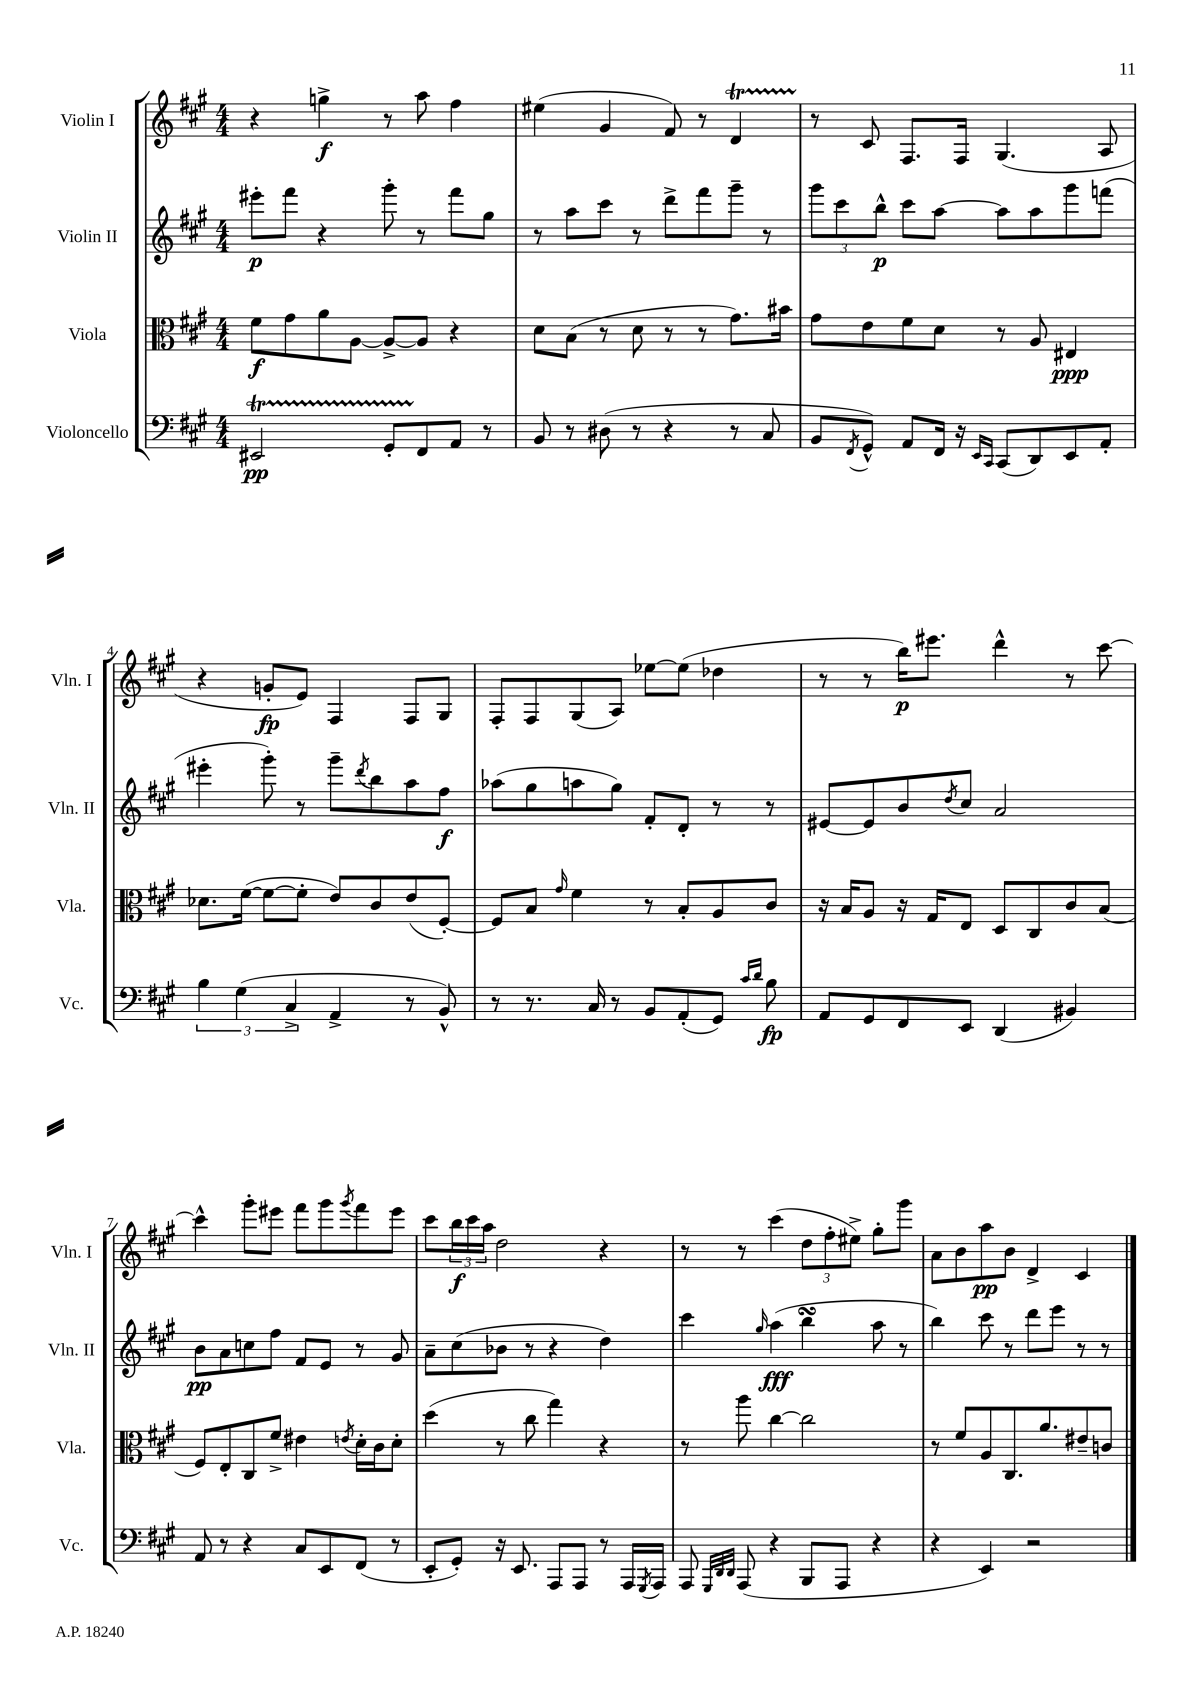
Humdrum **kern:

**kern	**kern	**kern	**kern
*staff4	*staff3	*staff2	*staff1
*clefF4	*clefC3	*clefG2	*clefG2
*k[f#c#g#]	*k[f#c#g#]	*k[f#c#g#]	*k[f#c#g#]
*M4/4	*M4/4	*M4/4	*M4/4
2EE#/	8f#\L	8eee#'\L	4r
.	8g#\	8fff#\J	.
.	8a\	4r	4gg^\
.	[8A\J	.	.
8GG#'/L	8A^/_L	8ggg#'\	8r
8FF#/	8A/]J	8r	8aa\
8AA/J	4r	8fff#\L	4ff#\
8r	.	8gg#\J	.
=	=	=	=
8BB/	8d\L	8r	(4ee#\
8r	(8B\J	8aa\L	.
(8D#\	8r	8ccc#\J	4g#/
8r	8d\	8r	.
4r	8r	8ddd^\L	8f#/)
.	8r	8fff#\	8r
8r	8.g#\L)	8ggg#~\J	4d/
8C#/	.	8r	.
.	16b#\Jk	.	.
=	=	=	=
8BB/L	8g#\L	12ggg#\L	8r
.	.	12ccc#\	.
8qFF#/	.	.	.
8GG#^^/J)	8e\	.	8c#/
.	.	12bb^^\J	.
8AA/L	8f#\	8ccc#\L	8.F#/L
16FF#/Jk	8d\J	[8aa\J	.
16r	.	.	16F#/Jk
16qqEE/LL	.	.	.
16qqCC#/JJ	.	.	.
(8CC#/L	8r	8aa\]L	(4.G#/
8DD/)	8A/	8aa\	.
8EE/	4E#/	8ggg#\	.
8AA'/J	.	(8fff\J	8A/
=	=	=	=
6B\	8.d-\L	4eee#'\	4r
(6G#\	.	.	.
.	([16f#\Jk	.	.
.	8f#\_L	8ggg#'\)	8g'/L
6C#^/	.	.	.
.	8f#'\]J	8r	8e/J)
4AA^/	8e/L)	8ggg#~\L	4F#/
.	.	8qddd/	.
.	8c#/	8bb\	.
8r	(8e/	8aa\	8F#/L
8BB^^/)	[8F#'/J)	8ff#\J	8G#/J
=	=	=	=
8r	8F#/]L	(8aa-\L	8F#'/L
8.r	8B/J	8gg#\	8F#/
.	16qqg#/	.	.
.	4f#\	8aa\	(8G#/
16C#/	.	.	.
8r	.	8gg#\J)	8A/J)
8BB/L	8r	8f#'/L	[8ee-\L
(8AA'/	8B'/L	8d'/J	(8ee-\]J
8GG#/J)	8A/	8r	4dd-\
16qqc#/LL	.	.	.
16qqd/JJ	.	.	.
8B\	8c#/J	8r	.
=	=	=	=
8AA/L	16r	[8e#/L	8r
.	16B/LK	.	.
8GG#/	8A/J	8e#/]	8r
8FF#/	16r	8b/	16bb\LK)
.	16G#/LK	.	8.eee#\J
.	.	8qdd/	.
8EE/J	8E/J	8cc#/J	.
(4DD/	8D/L	2a/	4ddd^^\
.	8C#/	.	.
4BB#/)	8c#/	.	8r
.	(8B/J	.	[8ccc#\
=	=	=	=
8AA/	8F#/L)	8b\L	4ccc#^^\]
8r	8E'/	8a\	.
4r	8C#/	8cc\	8ggg#'\L
.	8f#^/J	8ff#\J	8eee#\J
8C#/L	4e#\	8f#/L	8fff#\L
8EE/	.	8e/J	8ggg#\
.	8qe/	.	8qggg#/
(8FF#/J	16d'\LL	8r	8fff#\
.	16c#\J	.	.
8r	8d'\J	8g#/	8eee#\J
=	=	=	=
8EE'/L	(4dd\	8a~\L	8ccc#\L
8GG#'/J)	.	(8cc#\	24bb\L
.	.	.	24ccc#\
.	.	.	24aa\JJ
16r	8r	8b-\J	2dd\
8.EE/	.	.	.
.	8cc#\	8r	.
8AAA/L	4gg#\)	4r	.
8AAA/J	.	.	.
8r	4r	4dd\)	4r
16AAA/LL	.	.	.
8qGGG#/	.	.	.
16AAA/JJ	.	.	.
=	=	=	=
8AAA/	8r	4ccc#\	8r
32qqGGG#/LLL	.	.	.
32qqDD/	.	.	.
32qqDD/JJJ	.	.	.
(8AAA/	8aa\	.	8r
.	.	16qqgg#/	.
4r	[4cc#\	(4aa\	(4ccc#\
8BBB/L	2cc#\]	4bb\	12dd\L
.	.	.	12ff#'\
8AAA/J	.	.	.
.	.	.	12ee#^\J)
4r	.	8aa\	8gg#'\L
.	.	8r	8ggg#\J
=	=	=	=
4r	8r	4bb\)	8a\L
.	8f#/L	.	8b\
4EE/)	8A/	8ccc#\	8aa\
.	8.C#/	8r	8b\J
2r	.	8ddd\L	4d^/
.	8.a/	.	.
.	.	8eee\J	.
.	8e#~/	8r	4c#/
.	8c/J	8r	.
==	==	==	==
*-	*-	*-	*-
